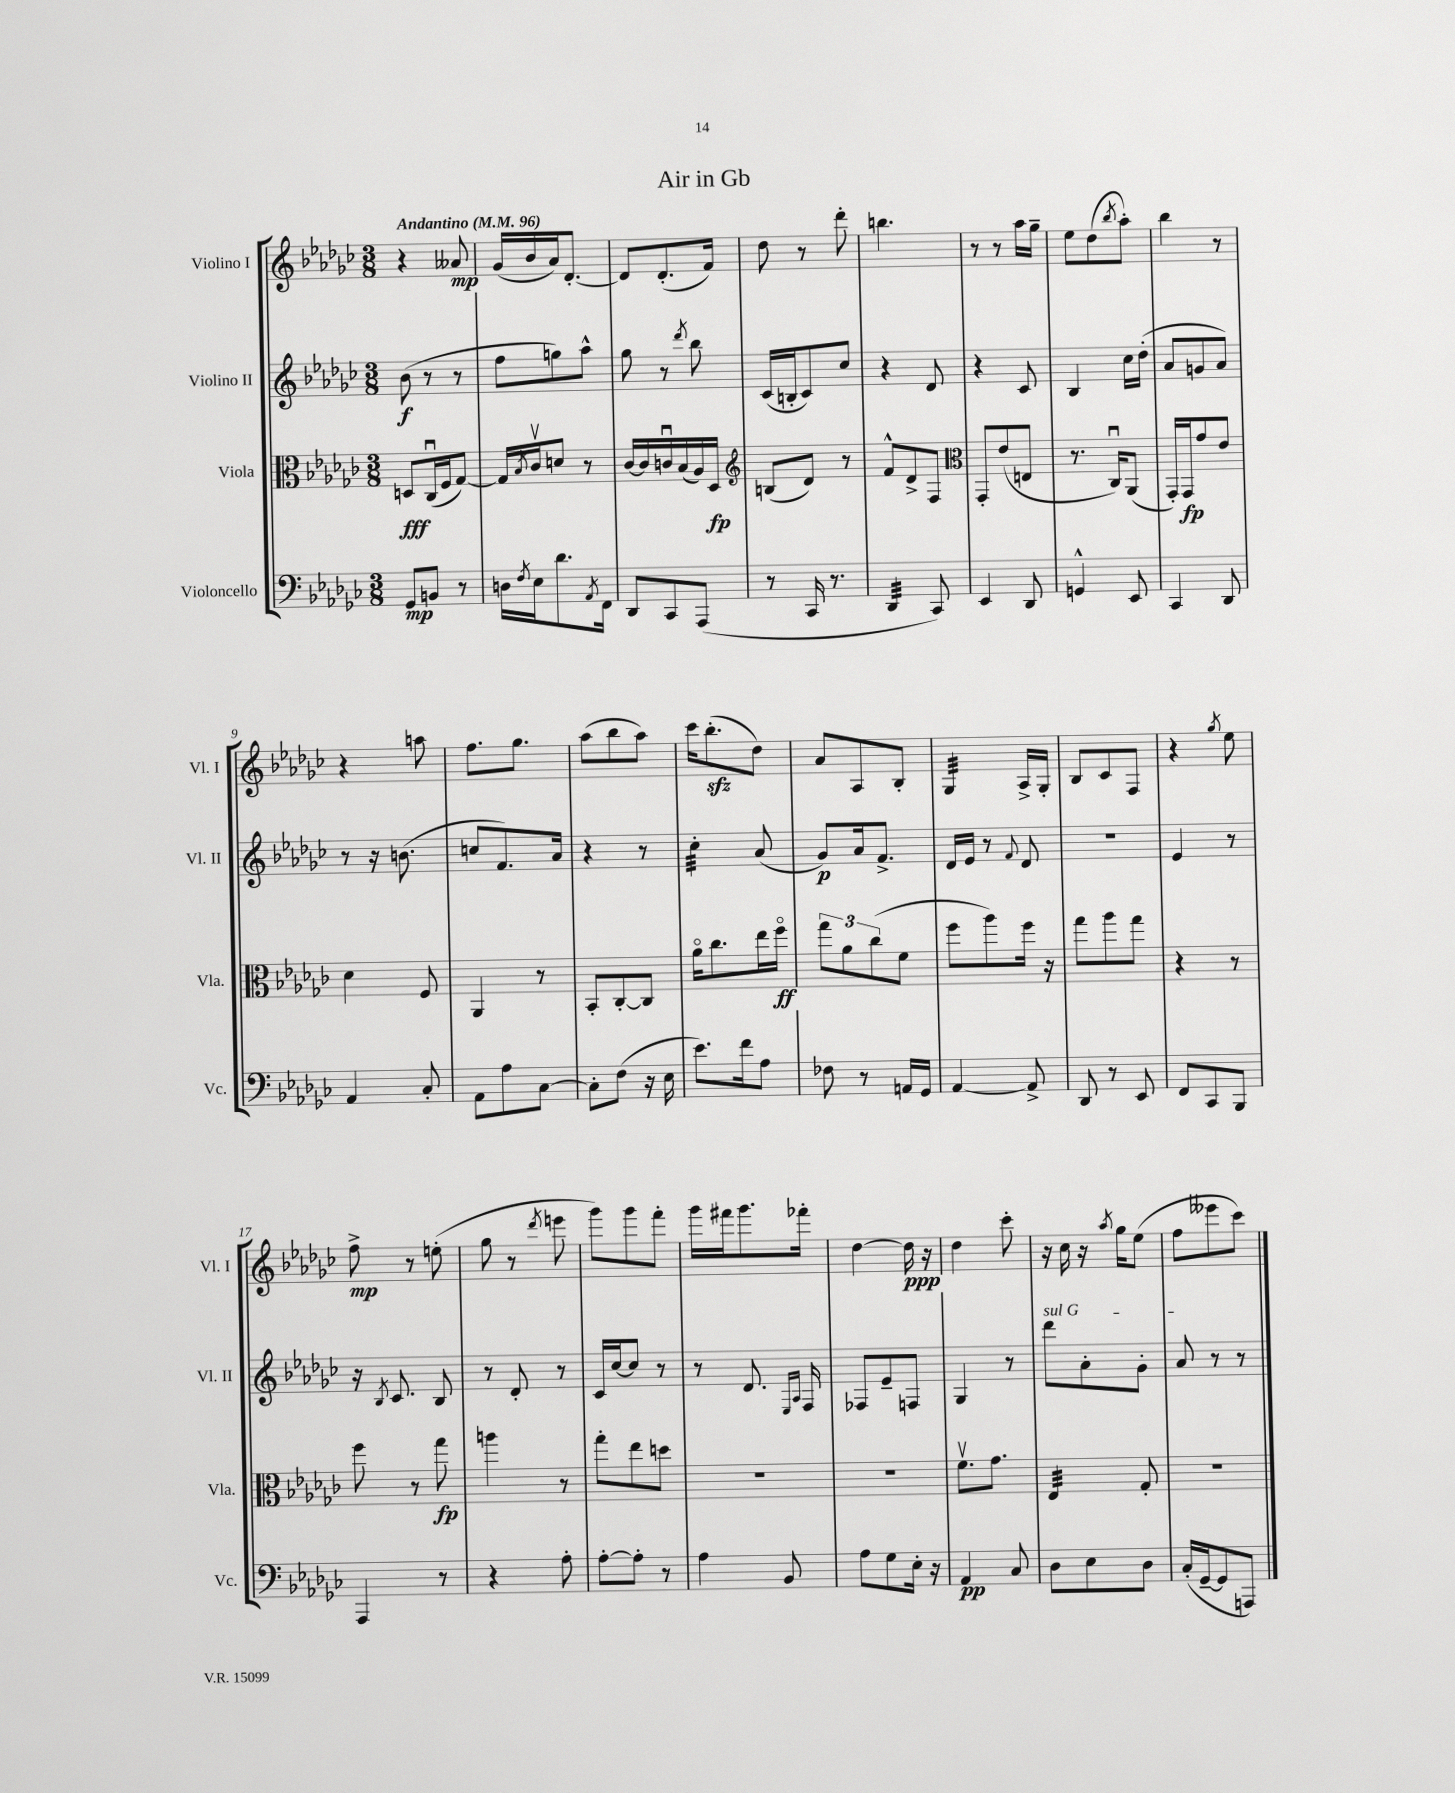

**kern	**kern	**kern	**kern
*staff4	*staff3	*staff2	*staff1
*clefF4	*clefC3	*clefG2	*clefG2
*k[b-e-a-d-g-c-]	*k[b-e-a-d-g-c-]	*k[b-e-a-d-g-c-]	*k[b-e-a-d-g-c-]
*M3/8	*M3/8	*M3/8	*M3/8
*MM96	*MM96	*MM96	*MM96
8GG-/L	8D/L	(8b-\	4r
8BB/J	(16C-u/L	8r	.
.	16F/J	.	.
8r	[8G-/J)	8r	8a--/
=	=	=	=
16D\LL	16G-/]LL	8ff\L	(16g-/LL
8qF/	8qB-/	.	.
16E-\J	16c-v/J	.	16b-/
8.d-\	8d/J	8gg\)	16a-/J)
.	.	.	[8.d-'/J
.	8r	8aa-^^\J	.
8qAA-/	.	.	.
16FF\Jk	.	.	.
=	=	=	=
8DD-/L	[16c-/LL	8gg-\	8d-/]L
.	16c-/]	.	.
8CC-/	16cu/	8r	(8.d-'/
.	(16B-/	.	.
.	.	8qddd-/	.
(8AAA-/J	16A-/)	8bb-\	.
.	16D-/JJ	.	16f/Jk)
=	=	=	=
*	*clefG2	*	*
8r	(8B/L	(16c-/LL	8dd-\
.	.	16B'/J	.
16CC-/	8d-/J)	8c-/)	8r
8.r	.	.	.
.	8r	8cc-/J	8ddd-'\
=	=	=	=
4DD-/	8f^^/L	4r	4.bb\
.	8d-^/	.	.
8CC-/)	8F/J	8d-/	.
=	=	=	=
*	*clefC3	*	*
4EE-/	8GG-'/L	4r	8r
.	(8e-/	.	8r
8DD-/	8E/J	8c-/	16aa-\LL
.	.	.	16gg-~\JJ
=	=	=	=
4GG^^/	8.r	4B-/	8ee-\L
.	.	.	(8dd-\
.	16C-u/LK)	.	.
.	.	.	8qbb-/
8EE-/	(8AA-/J	16cc-\LL	8aa-'\J)
.	.	(16dd-'\JJ	.
=	=	=	=
4CC-/	16GG-'/LL)	8a-/L	4bb-\
.	16GG-/J	.	.
.	8g-/	8g/	.
8DD-/	8e-/J	8a-/J)	8r
=	=	=	=
4AA-/	4d-\	8r	4r
.	.	16r	.
.	.	(8.b\	.
8C-'/	8F/	.	8aa\
=	=	=	=
8AA-\L	4AA-/	8cc/L	8.ff\L
8A-\	.	8.f/)	.
.	.	.	8.gg-\J
[8C-\J	8r	.	.
.	.	16a-/Jk	.
=	=	=	=
8C-'\]L	8BB-'/L	4r	(8aa-\L
(8F\J	[8C-'/	.	8bb-\
16r	8C-/]J	8r	8aa-\J)
16E-\	.	.	.
=	=	=	=
8.e-\L)	16a-o\LK	4cc-'\	16ccc-\LK
.	8.cc-\	.	(8.bb-'\
16f\k	.	.	.
8A-\J	16ee-\L	(8a-/	8dd-\J)
.	16ffo\JJ	.	.
=	=	=	=
8F-\	12gg-\L	8g-/L)	8a-/L
.	12a-\	.	.
8r	.	16a-/k	8A-/
.	(12cc-\	.	.
.	.	8.f^/J	.
16AA/LL	8f\J	.	8B-'/J
16GG-/JJ	.	.	.
=	=	=	=
[4AA-/	8ff\L	16d-/LL	4G-/
.	.	16e-/JJ	.
.	8aa-\)	8r	.
.	.	8qqf/	.
8AA-^/]	16ff\Jk	8d-/	16A-^/LL
.	16r	.	16G-'/JJ
=	=	=	=
8DD-/	8gg-\L	4.r	8B-/L
8r	8aa-\	.	8c-/
8EE-/	8gg-\J	.	8F/J
=	=	=	=
8FF/L	4r	4e-/	4r
8CC-/	.	.	.
.	.	.	8qgg-/
8BBB-/J	8r	8r	8ee-\
=	=	=	=
4AAA-/	8ff\	16r	8ff^\
.	.	8qB-/	.
.	.	8.c-/	.
.	8r	.	8r
8r	8gg-\	8B-/	(8ee'\
=	=	=	=
4r	4aa\	8r	8gg-\
.	.	8d-'/	8r
.	.	.	8qddd-/
8A-'\	8r	8r	8eee\
=	=	=	=
[8A-'\L	8gg-'\L	16c-/LL	8ggg-\L)
.	.	[16cc-/J	.
8A-'\]J	8ee-\	8cc-/]J	8ggg-\
8r	8dd\J	8r	8fff'\J
=	=	=	=
4A-\	4.r	8r	16ggg-\LL
.	.	.	16fff#\J
.	.	8.d-/	8.ggg-\
8BB-/	.	.	.
.	.	16qqE-/LL	.
.	.	16qqA-/JJ	.
.	.	16F/	16fff-'\Jk
=	=	=	=
8A-\L	4.r	8F-/L	[4dd-\
8G-\	.	8e-~/	.
16E-'\Jk	.	8F/J	16dd-\]
16r	.	.	16r
=	=	=	=
4AA-/	8.fv\L	4G-/	4dd-\
.	8.g-\J	.	.
8C-/	.	8r	8ccc-'\
=	=	=	=
8D-\L	4E-/	8ddd-\L	16r
.	.	.	16cc-\
8E-\	.	8a-'\	16r
.	.	.	8qaa-/
.	.	.	16gg-\LK
8D-\J	8G-'/	8g-'\J	(8ee-\J
=	=	=	=
(16C-'/LL	4.r	8a-/	8ff\L
[16GG-~/J	.	.	.
8GG-/]	.	8r	8eee--\
8AAA/J)	.	8r	8ccc-\J)
==	==	==	==
*-	*-	*-	*-
